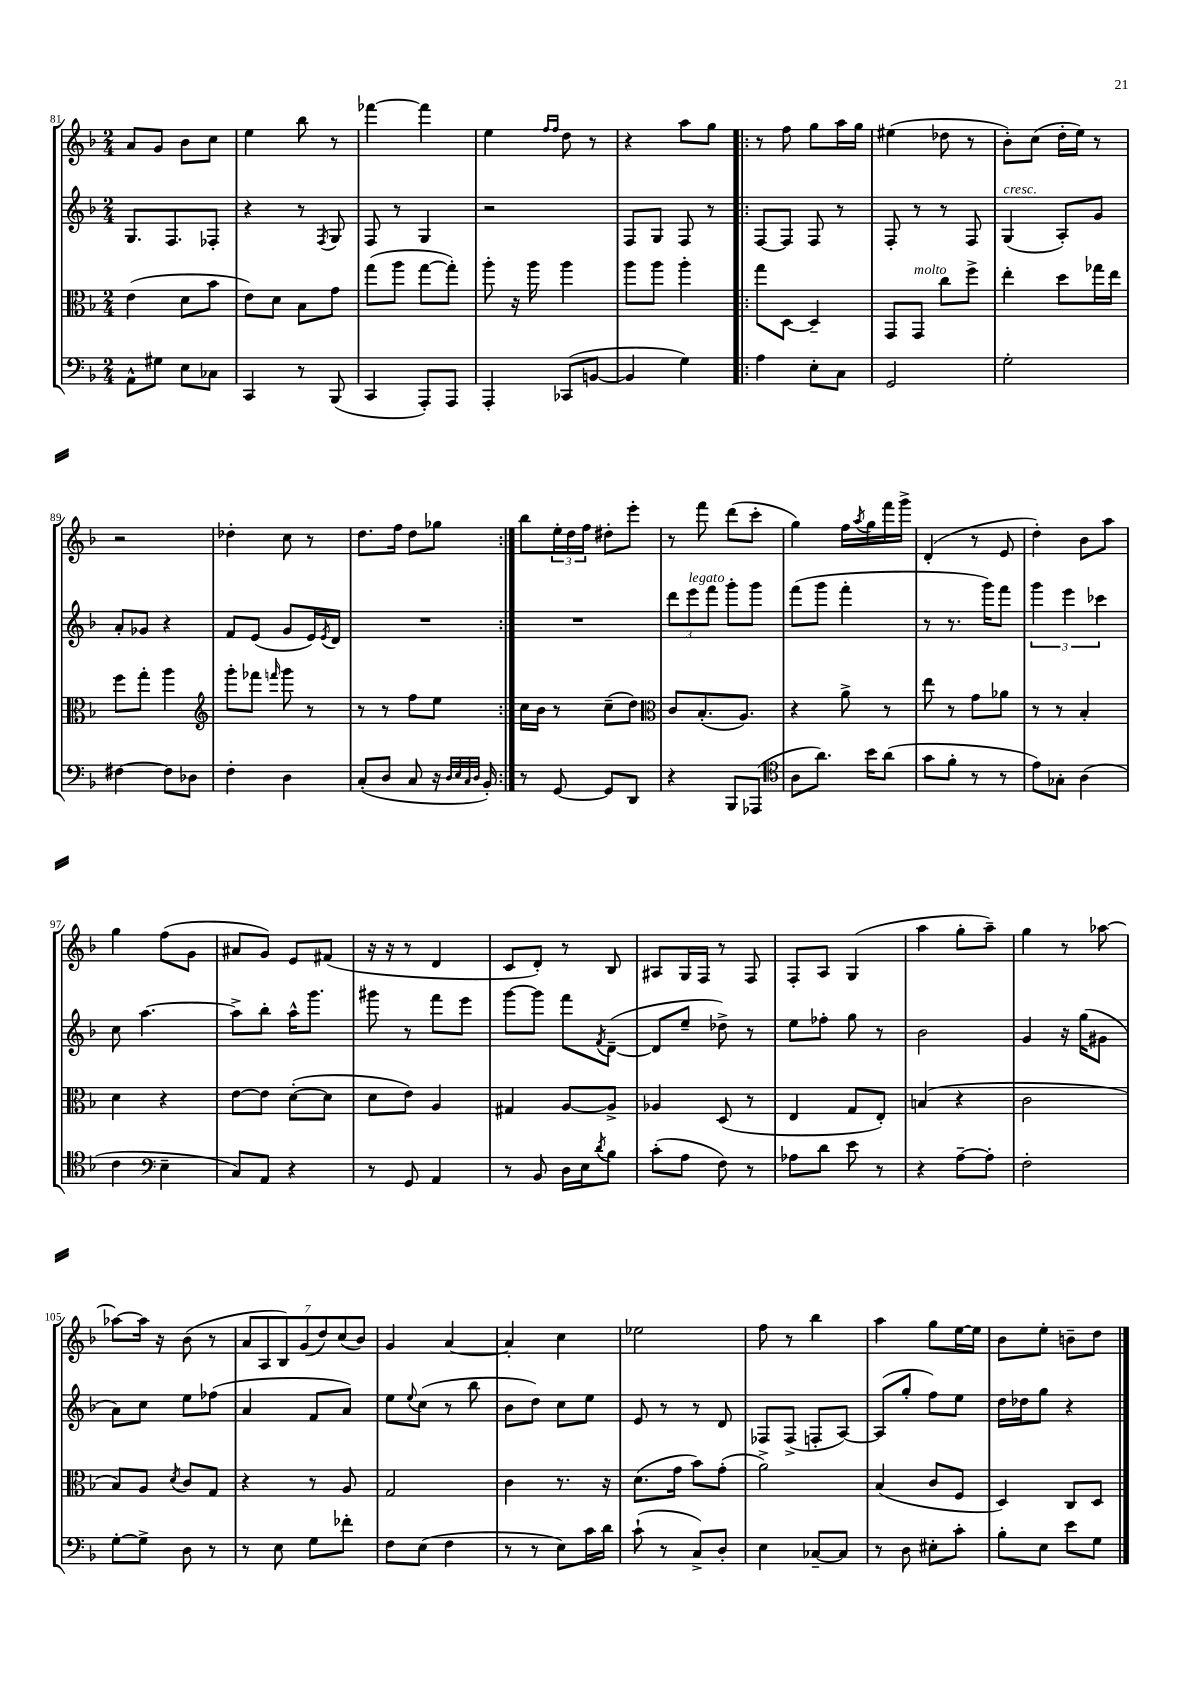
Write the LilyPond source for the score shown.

<<
\new StaffGroup <<
\new Staff = "s0" {
    \clef treble \key f \major \numericTimeSignature \time 2/4
    a'8 g'8 bes'8 c''8 |
    e''4 bes''8 r8 |
    fes'''4~ fes'''4 |
    e''4 \grace { f''16 f''16 } d''8 r8 |
    r4 a''8 g''8 |
    \repeat volta 2 { r8 f''8 g''8 a''16 g''16 |
    eis''4( des''8 r8 |
    bes'8-.) c''8( d''16-. e''16) r8 |
    r2 |
    des''4-. c''8 r8 |
    d''8. f''16 d''8 ges''8 | }
    bes''8 \tuplet 3/2 { e''16-. d''16 f''16 } dis''8-. e'''8-. |
    r8 f'''8 d'''8( c'''8-. |
    g''4) f''16 \acciaccatura { a''8 } g''16 f'''16 g'''16-> |
    d'4-.( r8 e'8 |
    d''4-.) bes'8 a''8 |
    g''4 f''8( g'8 |
    ais'8 g'8) e'8 fis'8( |
    r16 r16 r8 d'4 |
    c'8 d'8-.) r8 bes8 |
    ais8 g16 f16 r8 f8 |
    f8-. a8 g4( |
    a''4 g''8-. a''8--) |
    g''4 r8 aes''8~ |
    aes''8~ aes''16 r16 bes'8( r8 |
    \tuplet 7/4 { a'8 a8 bes8) g'8( d''8) c''8( bes'8) } |
    g'4 a'4~ |
    a'4-. c''4 |
    ees''2 |
    f''8 r8 bes''4 |
    a''4 g''8 e''16~ e''16 |
    bes'8 e''8-. b'8-- d''8 \bar "|." |
}
\new Staff = "s1" {
    \clef treble \key f \major \numericTimeSignature \time 2/4
    g8. f8. fes8-. |
    r4 r8 \acciaccatura { f8 } g8 |
    f8 r8 g4 |
    r2 |
    f8 g8 f8 r8 |
    \repeat volta 2 { f8~ f8 f8 r8 |
    f8-. r8 r8 f8 |
    g4^\markup { \italic "cresc." }( a8-.) g'8 |
    a'8-. ges'8 r4 |
    f'8 e'8( g'8 e'16) \acciaccatura { e'8 } d'16 |
    R2 | }
    R2 |
    \tuplet 3/2 { d'''8 e'''8^\markup { \italic "legato" } f'''8 } g'''8-. g'''8 |
    f'''8( g'''8 f'''4-. |
    r8 r8. g'''16) f'''8 |
    \tuplet 3/2 { g'''4 e'''4 ces'''4 } |
    c''8 a''4.~ |
    a''8-> bes''8-. a''16-^ g'''8. |
    gis'''8 r8 f'''8 e'''8 |
    g'''8~ g'''8 f'''8 \acciaccatura { f'8 } d'8~--( |
    d'8 e''8-- des''8->) r8 |
    e''8 fes''8-. g''8 r8 |
    bes'2 |
    g'4 r16 g''16( gis'8 |
    a'8) c''8 e''8 fes''8( |
    a'4 f'8 a'8) |
    e''8 \appoggiatura { e''8 } c''8( r8 bes''8 |
    bes'8 d''8) c''8 e''8 |
    e'8 r8 r8 d'8 |
    fes8 fes8->( f8-. a8~) |
    a8( g''8-. f''8) e''8 |
    d''16 des''16 g''8 r4 \bar "|." |
}
\new Staff = "s2" {
    \clef alto \key f \major \numericTimeSignature \time 2/4
    e'4( d'8 bes'8 |
    e'8) d'8 bes8 g'8 |
    g''8( a''8 g''8~ g''8-.) |
    a''8-. r16 a''16 a''4 |
    a''8 a''8 a''4-. |
    \repeat volta 2 { g''8 d8~ d4-- |
    g,8 g,8^\markup { \italic "molto" } c''8 f''8-> |
    e''4-. d''8 ges''16 e''16 |
    f''8 g''8-. a''4 |
    \clef treble g'''8-. fes'''8 \grace { f'''16 } g'''8 r8 |
    r8 r8 f''8 e''8 | }
    c''16 bes'16 r8 c''8--( d''8) |
    \clef alto c'8 bes8.-.( a8.) |
    r4 a'8-> r8 |
    e''8 r8 g'8 aes'8 |
    r8 r8 bes4-. |
    d'4 r4 |
    e'8~ e'8 d'8~-.( d'8 |
    d'8 e'8) a4 |
    gis4 a8~ a8-> |
    aes4 d8( r8 |
    e4 g8 e8-.) |
    b4( r4 |
    c'2 |
    bes8) a8 \acciaccatura { d'8 } c'8 g8 |
    r4 r8 a8 |
    g2 |
    c'4 r8. r16 |
    d'8.( g'16 bes'8) g'8-.( |
    a'2->) |
    bes4( c'8 f8 |
    d4) c8 d8 \bar "|." |
}
\new Staff = "s3" {
    \clef bass \key f \major \numericTimeSignature \time 2/4
    a,8-^ gis8 e8 ces8 |
    c,4 r8 bes,,8( |
    c,4 a,,8-.) a,,8 |
    a,,4-. ces,8( b,8~ |
    b,4 g4) |
    \repeat volta 2 { a4 e8-. c8 |
    g,2 |
    g2-. |
    fis4~ fis8 des8 |
    f4-. d4 |
    c8-.( d8 c8 r16 \grace { d32 e32 c32 d32 } bes,16-.) | }
    r8 g,8~ g,8 d,8 |
    r4 bes,,8 aes,,8( |
    \clef tenor a8 a'8.) bes'16 a'8( |
    g'8 f'8-. r8 r8 |
    e'8) ges8-. a4( |
    c'4 \clef bass e4-- |
    c8) a,8 r4 |
    r8 g,8 a,4 |
    r8 bes,8 d16 e16 \acciaccatura { d'8 } bes8 |
    c'8-.( a8 f8) r8 |
    aes8 d'8 e'8 r8 |
    r4 a8~-- a8-. |
    f2-. |
    g8~-. g8-> d8 r8 |
    r8 e8 g8 fes'8-. |
    f8 e8( f4 |
    r8 r8 e8) c'16 d'16 |
    c'8-!( r8 c8->) d8-. |
    e4 ces8~-- ces8 |
    r8 d8 eis8-. c'8-. |
    bes8-. e8 e'8 g8 \bar "|." |
}
>>
>>
\layout { \context { \Score currentBarNumber = #81 } }
